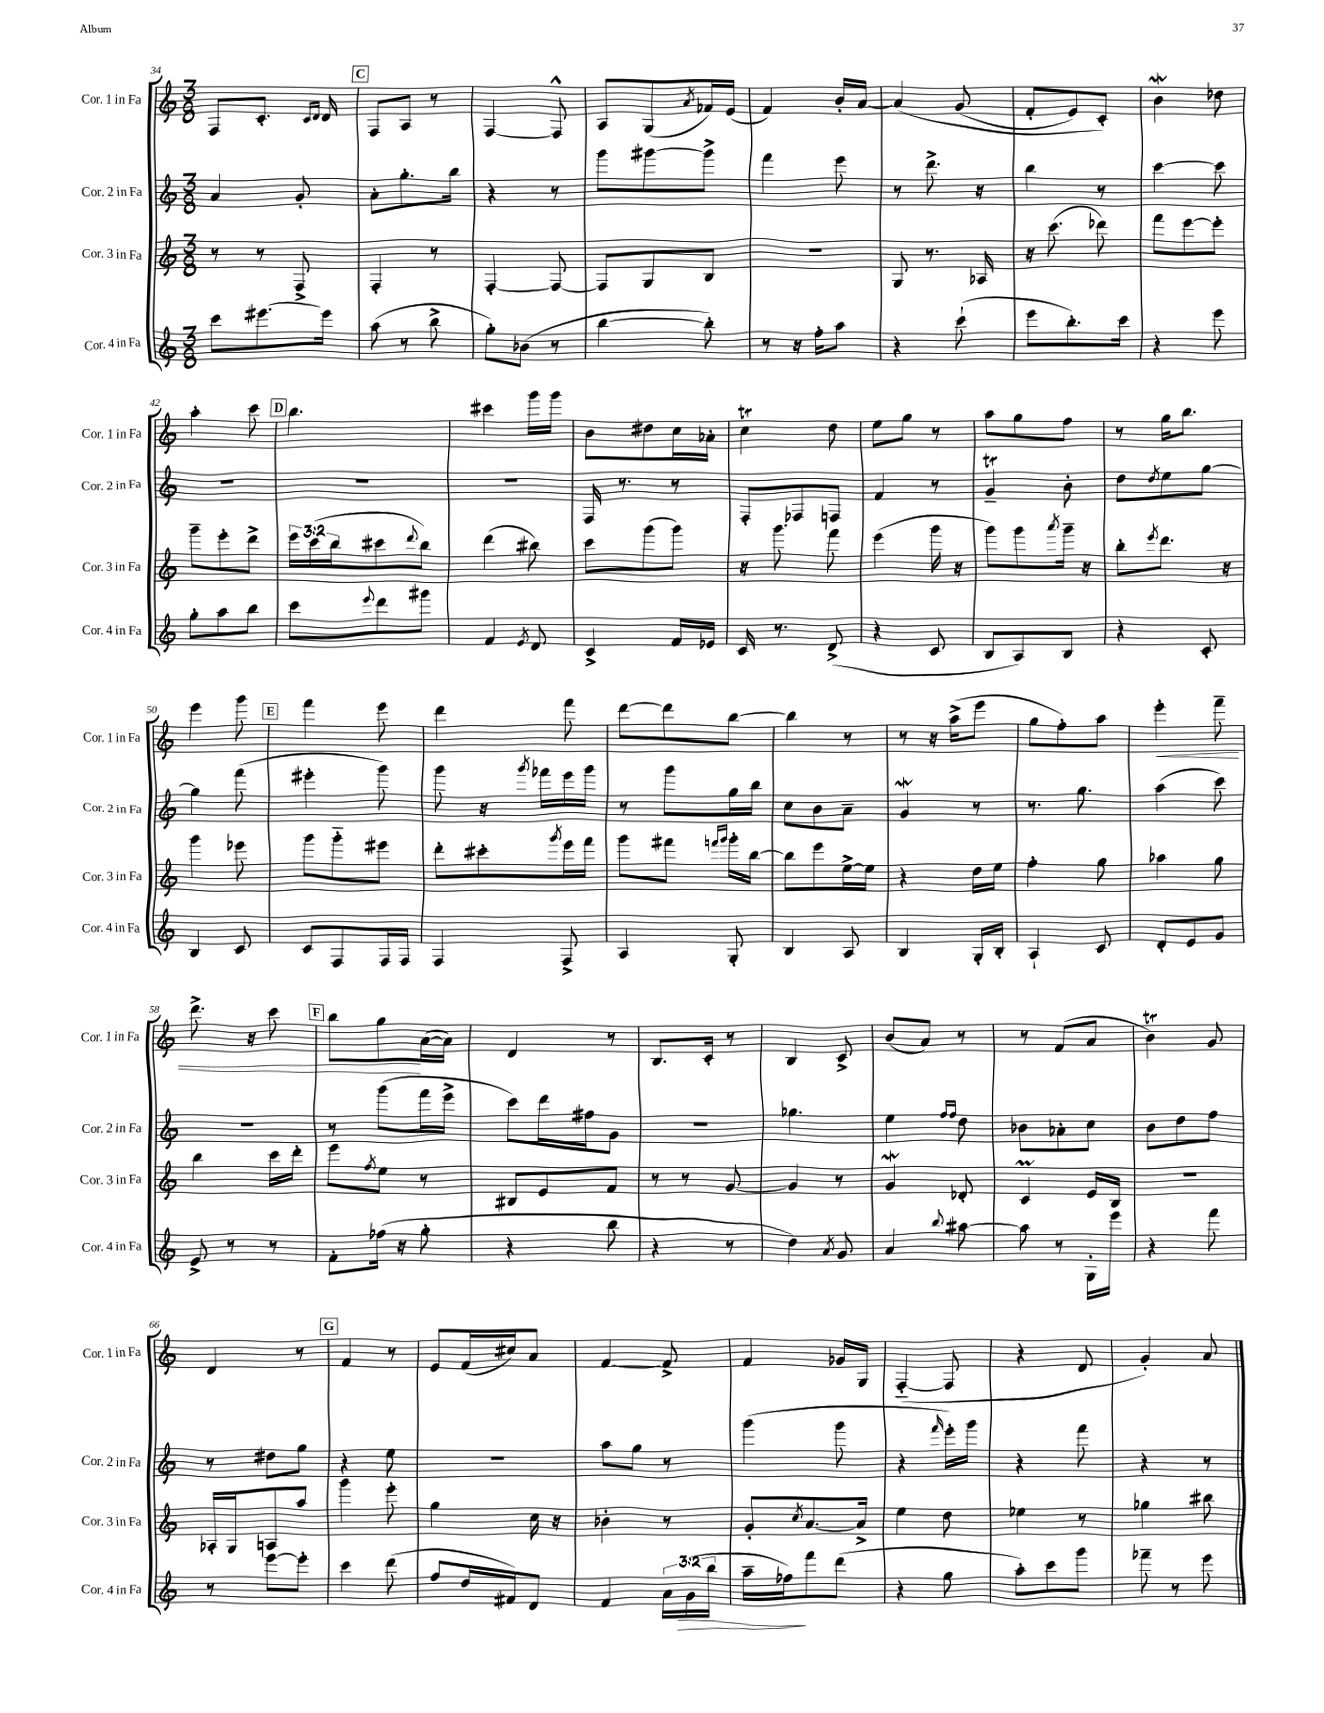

**kern	**kern	**kern	**kern
*staff4	*staff3	*staff2	*staff1
*clefG2	*clefG2	*clefG2	*clefG2
*k[]	*k[]	*k[]	*k[]
*M3/8	*M3/8	*M3/8	*M3/8
8ccc\L	8r	4a/	8F/L
[8.eee#\	8r	.	8.c'/J
.	8F^/	8g'/	.
.	.	.	16qqc/LL
.	.	.	16qqd/JJ
16eee#\]Jk	.	.	16d/
=	=	=	=
(8aa\	4F'/	8a'\L	8F/L
8r	.	8.gg'\	8A/J
8bb^\	8r	.	8r
.	.	16bb\Jk	.
=	=	=	=
8gg'\L)	[4F'/	4r	[4F/
(8b-\J	.	.	.
8r	8F/_	8r	8F^^/]
=	=	=	=
[4bb\	8F/]L	8ggg\L	8A/L
.	8G/	[8ggg#\	(8G/
.	.	.	8qa/
8bb'\])	8B/J	8ggg#^\]J	16f-/L)
.	.	.	(16e/JJ
=	=	=	=
8r	4.r	4fff\	4f/)
16r	.	.	.
16ff'\LK	.	.	.
8aa\J	.	8eee\	16b'/LL
.	.	.	[16a/JJ
=	=	=	=
4r	8G/	8r	&(4a/]
.	8.r	8.ddd^\	.
(8ccc`\	.	.	(8g/
.	16A-/	16r	.
=	=	=	=
8eee\L	16r	4bb\	8f'/L
.	(8.ccc\	.	.
8.bb'\)	.	.	8e/)
.	8ddd-\)	8r	8c'/J&)
16ccc\Jk	.	.	.
=	=	=	=
4r	8fff\L	[4ccc\	4b\
.	[8eee\	.	.
8eee\	8eee'\]J	8ccc\]	8dd-\
=	=	=	=
8gg'\L	8ggg~\L	4.r	4aa'\
8aa\	8eee'\	.	.
8bb\J	8ddd^\J	.	8ccc\
=	=	=	=
8ccc\L	24eee\LL	4.r	4.bb\
.	(24ccc\	.	.
.	24bb\J	.	.
8qqeee/	.	.	.
8ddd\	8ccc#\	.	.
.	8qqddd/	.	.
8ggg#\J	8bb\J)	.	.
=	=	=	=
4f/	(4ddd\	4.r	4ccc#\
8qe/	.	.	.
8d/	8bb#\)	.	16ggg\LL
.	.	.	16ggg\JJ
=	=	=	=
4c^/	8ccc\L	16F/	8b\L
.	.	8.r	.
.	(8ggg\	.	8dd#\
16f/LL	8ggg\J)	8r	16cc\L
16e-/JJ	.	.	16a-'\JJ
=	=	=	=
16c/	16r	8F'/L	4cc\
8.r	8.ggg\	.	.
.	.	8F-/	.
(8d^/	8fff\	8F/J	8dd\
=	=	=	=
4r	(4eee\	4f/	8ee\L
.	.	.	8gg\J
8c/	16ggg\	8r	8r
.	16r	.	.
=	=	=	=
8B/L	8ggg\L)	4g~/	8aa\L
8A/)	8ggg\	.	8gg\
.	8qaaa/	.	.
8B/J	16ggg~\Jk	8b'\	8ff\J
.	16r	.	.
=	=	=	=
4r	8bb'\L	8dd\L	8r
.	8qeee/	8qdd/	.
.	8.ddd\J	8ee\	16gg\LK
.	.	.	8.bb\J
8c'/	.	[8gg\J	.
.	16r	.	.
=	=	=	=
4B/	4ggg\	4gg\]	4eee\
8c/	8eee-\	(8fff\	8ggg\
=	=	=	=
8c/L	8ggg\L	4eee#'\	4fff\
8F/	8ggg'~\	.	.
16F/L	8eee#\J	8ggg\)	8eee\
16F/JJ	.	.	.
=	=	=	=
4F/	8ddd'\L	8ggg\	4ddd\
.	8ccc#'\	16r	.
.	.	8qggg/	.
.	.	16fff-\LL	.
.	8qggg/	.	.
8F^/	16eee\L	16eee\	8fff\
.	16fff\JJ	16ggg\JJ	.
=	=	=	=
4A/	8ggg\L	8r	[8ddd\L
.	8fff#\J	8ggg\L	8ddd\]
.	16qqfff/LL	.	.
.	16qqggg/JJ	.	.
8G'/	16ggg'\LL	16gg\L	[8bb\J
.	[16bb\JJ	16bb\JJ	.
=	=	=	=
4B/	8bb\]L	8cc\L	4bb\]
.	8eee\	8b\	.
8A/	[16ee^\L	8a~\J	8r
.	16ee\]JJ	.	.
=	=	=	=
4B/	4r	4g/	8r
.	.	.	16r
.	.	.	(16aa^\LK
16G'/LL	16dd\LL	8r	8eee\J
16B'/JJ	16ee\JJ	.	.
=	=	=	=
4A`/	4ff'\	8.r	8gg\L
.	.	.	8ff'\)
.	.	8.gg\	.
8c/	8gg\	.	8aa\J
=	=	=	=
8d'/L	4aa-\	(4aa\	4eee'\
8e/	.	.	.
8g/J	8gg\	8ccc\)	8fff~\
=	=	=	=
8e^/	4bb\	4.r	8.ddd^\
8r	.	.	.
.	.	.	16r
8r	16ccc\LL	.	8ccc\
.	16ddd'\JJ	.	.
=	=	=	=
8f'\L	8eee\L	8r	8bb\L
.	8qff/	.	.
(16ff-\Jk	8ee\J	(8ggg\L	8gg\
16r	.	.	.
8gg'\	8r	16fff\L	([16a\L
.	.	16eee^\JJ	16a\]JJ)
=	=	=	=
4r	8B#/L	8ccc\L)	4d/
.	8e/	16ddd\L	.
.	.	16ff#\J	.
8bb\	8f/J	8g\J	8r
=	=	=	=
4r	8r	4.r	8.B/L
.	8r	.	.
.	.	.	16c'/Jk
8r	[8g/	.	8r
=	=	=	=
4dd\)	4g/]	4.gg-\	4B/
8qa/	.	.	.
8g/	8r	.	8c^/
=	=	=	=
4a/	4g/	4ee\	(8b/L
.	.	.	8a/J)
.	.	16qqff/LL	.
8qqbb/	.	16qqff/JJ	.
[8aa#\	8d-'/	8dd\	8r
=	=	=	=
8aa#\]	4c/	8b-\L	8r
8r	.	8a-'\	(8f/L
16G'\LL	16e/LL	8cc\J	8a/J
16eee\JJ	16B/JJ	.	.
=	=	=	=
4r	4.r	8b\L	4b\)
.	.	8dd\	.
8fff\	.	8ff\J	8g/
=	=	=	=
8r	16A-'/LL	8r	4d/
.	16G/J	.	.
[8eee\L	8A/	8dd#\L	.
8eee'\]J	8aa/J	8gg\J	8r
=	=	=	=
4ccc\	4ggg\	4r	4f/
(8ddd\	8eee'\	8ee\	8r
=	=	=	=
8ff/L	4gg\	4.r	8e/L
16dd/L	.	.	(16f/L
16f#/J)	.	.	16cc#/J)
8d/J	16cc\	.	8a/J
.	16r	.	.
=	=	=	=
4f/	4b-'\	8aa\L	[4f/
.	.	8gg\J	.
24a\LL	8r	8r	8f^/]
(24g\	.	.	.
24bb\JJ	.	.	.
=	=	=	=
16aa~\LL	8g'/L	(4ggg\	4f/
16ff-\J)	.	.	.
.	8qcc/	.	.
8fff\	[8.a/	.	.
(8ddd\J	.	8ggg\	16g-/LL
.	16a^/]Jk	.	16G/JJ
=	=	=	=
4r	4ee\	4r	([4F'~/
.	.	16qqfff/	.
8gg\	8dd\	16eee'\LL)	8F/]
.	.	16ggg\JJ	.
=	=	=	=
8aa'\L)	4ee-\	4r	4r
8ccc\	.	.	.
8ggg\J	8r	8fff\	8d/
=	=	=	=
8fff-~\	4gg-\	4r	4g'/)
8r	.	.	.
8eee\	8bb#\	8r	8a/
==	==	==	==
*-	*-	*-	*-
